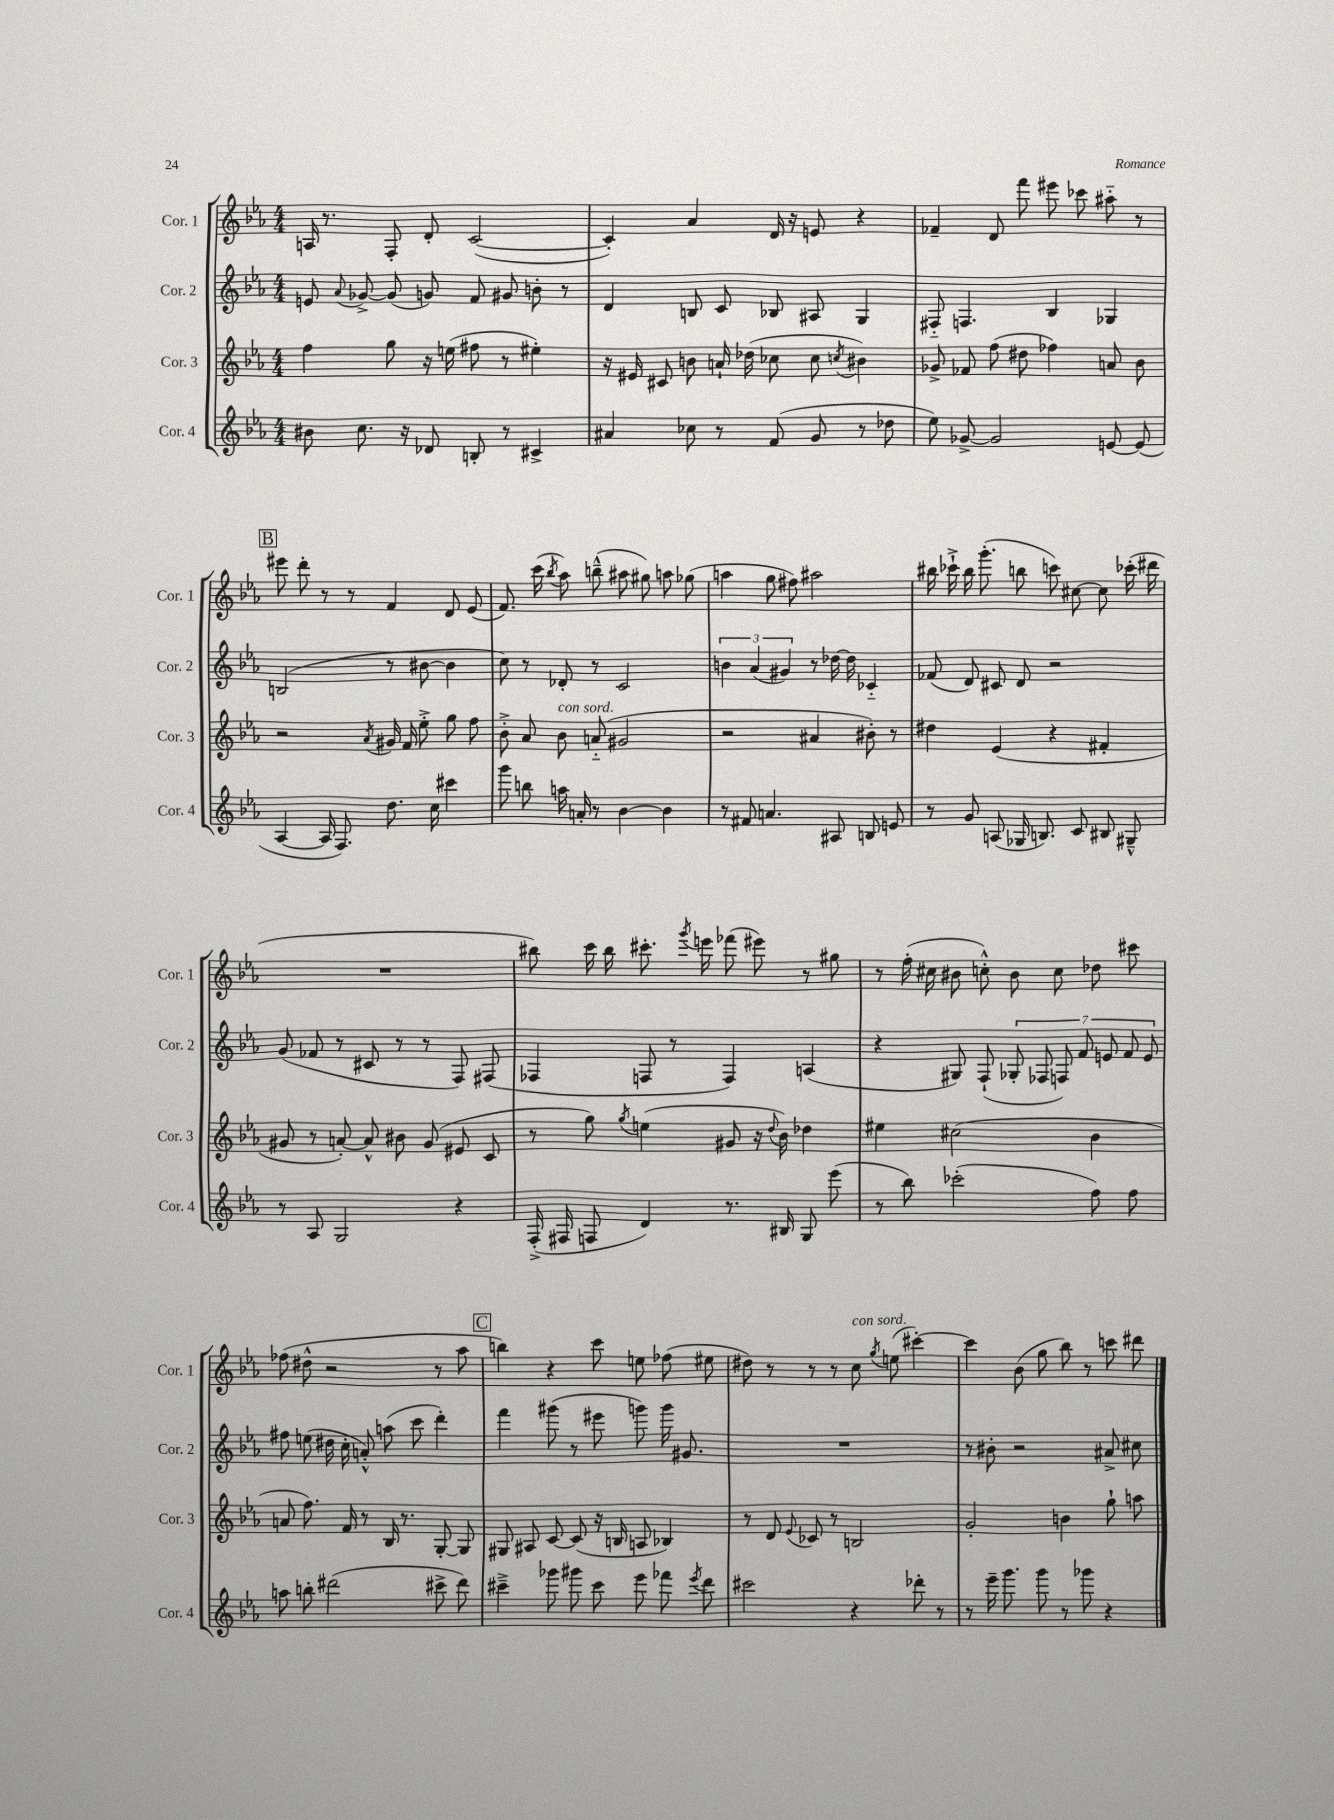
<<
\new StaffGroup <<
\new Staff = "s0" \with { instrumentName = "Cor. 1" shortInstrumentName = "Cor. 1" } {
    \clef treble \key ees \major \numericTimeSignature \time 4/4
    \autoBeamOff a16 r8. f8-. d'8-. c'2~( |
    c'4-.) aes'4 d'16 r16 e'8 r4 |
    fes'4-- d'8 f'''8 eis'''8 ces'''8 ais''8-_ r8 |
    \mark \markup { \box "B" } eis'''8 d'''8-. r8 r8 f'4 d'8 ees'8( |
    f'8.) c'''16( \acciaccatura { bes''8 } aes''8) b''8---^( ais''8 gis''8) a''8 ges''8( |
    a''4 g''8 fis''8) ais''2 |
    bis''16 ces'''16-!-> bis''16 g'''8.-.( b''8 c'''8) cis''8~ cis''8 ces'''16-.( dis'''16 |
    R1 |
    bis''8) c'''16 bis''16 cis'''8.-. \acciaccatura { g'''8 } e'''16 fes'''8( eis'''8) r8 gis''8 |
    r8 f''16-.( cis''16 bis'8 c''8-.-^) bis'8 c''8 des''8 cis'''8 |
    fes''8( dis''8-^ r2 r8 aes''8 |
    \mark \markup { \box "C" } b''4) r4 c'''8 e''8 fes''8( eis''8 |
    dis''8) r8 r8 r8 c''8^\markup { \italic "con sord." } \acciaccatura { g''8 } e''8( cis'''4~-.) |
    cis'''4 bes'8( g''8 bes''8) r8 c'''8 dis'''8 \bar "|." |
}
\new Staff = "s1" \with { instrumentName = "Cor. 2" shortInstrumentName = "Cor. 2" } {
    \clef treble \key ees \major \numericTimeSignature \time 4/4
    \autoBeamOff e'8 \appoggiatura { aes'8 } ges'8~-> ges'8( g'8) f'8 gis'8 b'8-. r8 |
    d'4 b8 c'8 bes8 ais8 g4 |
    fis8-_ f4. bes4 ges4 |
    \mark \markup { \box "B" } b2( r8 bis'8~ bis'4 |
    c''8) r8 des'8-. r8 c'2 |
    \tuplet 3/2 { b'4 aes'4( gis'4) } r8 des''16~ des''16 ces'4-_ |
    fes'8( d'8) cis'8 d'8 r2 |
    g'8( fes'8 r8 cis'8 r8 r8 f8) fis8( |
    fes4 f8 r8 f4) a4( |
    r4 gis8) f8-!( \tuplet 7/4 { ges8-. fes8 f8) f'8 e'8 f'8 e'8 } |
    fis''8 e''8( dis''16 c''16-. a'8-.-^) a''8( c'''8 d'''4-.) |
    \mark \markup { \box "C" } f'''4 gis'''8( r8 eis'''8 g'''8) g'''16 gis'8. |
    R1 |
    r8 bis'8-. r2 ais'8-> cis''8 \bar "|." |
}
\new Staff = "s2" \with { instrumentName = "Cor. 3" shortInstrumentName = "Cor. 3" } {
    \clef treble \key ees \major \numericTimeSignature \time 4/4
    \autoBeamOff f''4 g''8 r16 e''16( fis''8 r8 eis''4-.) |
    r16 eis'16 cis'8 b'8 a'16-! des''16( ces''8 ces''8 \acciaccatura { c''8 } bis'4) |
    ges'8-> fes'8 f''8( dis''8 fes''4) a'8 bes'8 |
    \mark \markup { \box "B" } r2 \acciaccatura { aes'8 } gis'16 f'16 ees''8-.-> g''8 f''8 |
    bes'8-.-> aes'8 bes'8^\markup { \italic "con sord." } a'8-_( gis'2 |
    r2 ais'4 bis'8-.) r8 |
    dis''4 ees'4( r4 fis'4-. |
    gis'8 r8 a'8~-.) a'8-^ bis'8 gis'8( eis'8 c'8 |
    r8 g''8) \acciaccatura { g''8 } e''4( gis'8 r16 \appoggiatura { d''8 } bes'16) des''4 |
    eis''4 cis''2( bes'4 |
    a'8 f''8.) f'16 r8 bes16 r8. g8~-. g8 |
    \mark \markup { \box "C" } gis8 ais8 c'8~ c'8( r16 b16 a8 bes4) |
    r8 d'8 \appoggiatura { ees'8 } ces'8 r8 b2 |
    g'2-. b'4 g''8-! a''8 \bar "|." |
}
\new Staff = "s3" \with { instrumentName = "Cor. 4" shortInstrumentName = "Cor. 4" } {
    \clef treble \key ees \major \numericTimeSignature \time 4/4
    \autoBeamOff bis'8 c''8. r16 des'8 b8-. r8 cis'4-> |
    ais'4 ces''8 r8 f'8( g'8 r8 des''8 |
    ees''8) ges'8~-> ges'2 e'8~ e'8( |
    \mark \markup { \box "B" } aes4~ aes16 f8.) d''8. c''16 cis'''4 |
    g'''8 b''8 a''16 a'16-. r8 bes'4~ bes'4 |
    r8 fis'8 a'4. ais8 b8 e'8 |
    r8 g'8 a8( ges16 b8.) c'8 bis8 gis8---^ |
    r8 aes8 g2 r4 |
    f16-.->( fis16 f8 d'4) r8. bis16 g8 ees'''8( |
    r8 bes''8) ces'''2-.( f''8) f''8 |
    a''8 b''8-. dis'''2( cis'''8-> dis'''8) |
    \mark \markup { \box "C" } cis'''4---> ges'''8 gis'''8 cis'''8 ees'''8 fes'''8 \acciaccatura { ees'''8 } d'''8 |
    cis'''2 r4 des'''8-. r8 |
    r8 ees'''16-- g'''8. g'''8 r8 ges'''8 r4 \bar "|." |
}
>>
>>
\layout { \context { \Score \remove "Bar_number_engraver" } }
